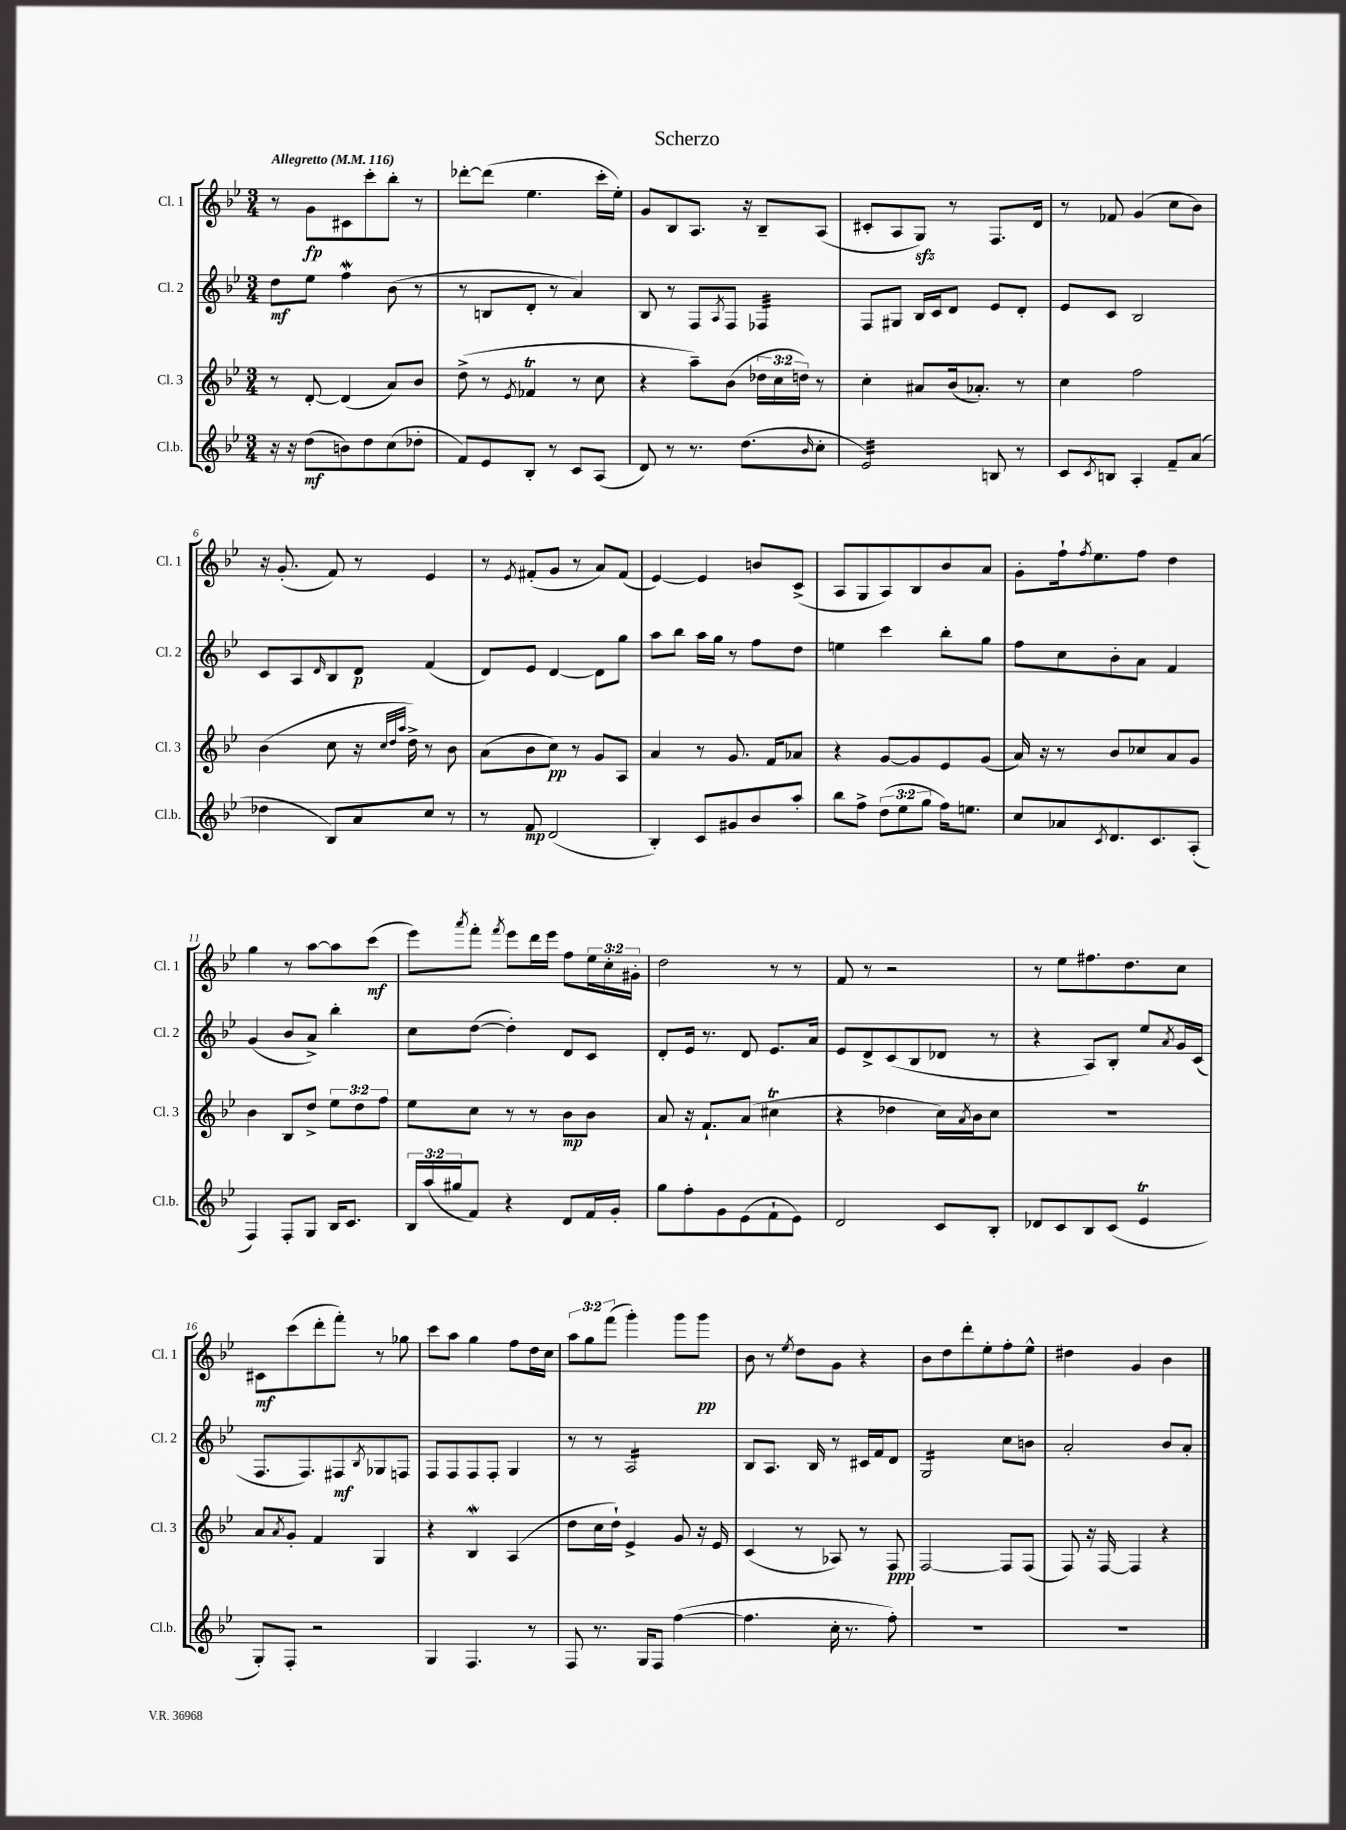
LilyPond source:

\header { title = "Scherzo" }
<<
\new StaffGroup <<
\new Staff = "s0" \with { instrumentName = "Cl. 1" shortInstrumentName = "Cl. 1" } {
    \clef treble \key bes \major \numericTimeSignature \time 3/4 \override Staff.TupletNumber.text = #tuplet-number::calc-fraction-text \tempo "Allegretto" 4 = 116
    r8 g'8\fp cis'8 c'''8-. bes''8-. r8 |
    des'''8~-. des'''8( ees''4. c'''16-. ees''16-.) |
    g'8 bes8 a8. r16 bes8-- a8( |
    cis'8-. a8 g8\sfz) r8 f8. d'16 |
    r8 fes'8 g'4( c''8 bes'8) |
    r16 g'8.-.( f'8) r8 ees'4 |
    r8 \acciaccatura { ees'8 } fis'8-.( g'8 r8 a'8) fis'8( |
    ees'4~) ees'4 b'8 c'8->( |
    a8 g8 a8) bes8 bes'8 a'8 |
    g'8-. f''16-! \acciaccatura { f''8 } ees''8. f''8 d''4 |
    g''4 r8 a''8~ a''8 c'''8\mf( |
    ees'''8) \acciaccatura { a'''8 } f'''8-. \acciaccatura { f'''8 } ees'''8 d'''16 ees'''16 f''8 \tuplet 3/2 { ees''16 c''16-. gis'16-. } |
    d''2 r8 r8 |
    f'8 r8 r2 |
    r8 ees''8 fis''8. d''8. c''8 |
    cis'8\mf c'''8( d'''8-. f'''8-.) r8 ges''8 |
    c'''8 a''8 g''4 f''8 d''16 c''16 |
    \tuplet 3/2 { a''8 g''8 f'''8( } g'''4-.) g'''8 g'''8\pp |
    bes'8 r8 \acciaccatura { ees''8 } d''8 g'8 r4 |
    bes'8 d''8 d'''8-. ees''8-. f''8-. ees''8-^ |
    dis''4 g'4 bes'4 \bar "|." |
}
\new Staff = "s1" \with { instrumentName = "Cl. 2" shortInstrumentName = "Cl. 2" } {
    \clef treble \key bes \major \numericTimeSignature \time 3/4
    d''8\mf ees''8 f''4\mordent bes'8( r8 |
    r8 b8 d'8-. r8 a'4) |
    bes8 r8 f8 \acciaccatura { a8 } f8 fes4:32 |
    f8 gis8 bes16 c'16 d'8 ees'8 d'8-. |
    ees'8 c'8 bes2 |
    c'8 a8 \grace { d'16 } bes8 d'8\p f'4( |
    d'8) ees'8 d'4~ d'8 g''8 |
    a''8 bes''8 a''16 g''16 r8 f''8 d''8 |
    e''4 c'''4 bes''8-. g''8 |
    f''8 c''8 bes'8-. a'8 f'4 |
    g'4( bes'8 a'8->) bes''4-. |
    c''8 d''8~( d''4-.) d'8 c'8 |
    d'8-. ees'16 r8. d'8 ees'8. a'16 |
    ees'8 d'8-> c'8( bes8 des'8 r8 |
    r4 a8) bes8-. ees''8 \acciaccatura { a'8 } g'16 c'16( |
    f8. f8.) fis8\mf \acciaccatura { bes8 } ges8 f8 |
    f8 f8 f8 f8-. g4 |
    r8 r8 a2:16 |
    bes8 a8. bes16 r8 cis'16 f'16 d'8 |
    g2:16 c''8 b'8 |
    a'2-. bes'8 a'8-. \bar "|." |
}
\new Staff = "s2" \with { instrumentName = "Cl. 3" shortInstrumentName = "Cl. 3" } {
    \clef treble \key bes \major \numericTimeSignature \time 3/4 \override Staff.TupletNumber.text = #tuplet-number::calc-fraction-text
    r8 d'8~-. d'4( a'8) bes'8 |
    d''8->( r8 \acciaccatura { ees'8 } fes'4\trill r8 c''8 |
    r4 a''8--) bes'8( \tuplet 3/2 { des''16 c''16 d''16) } r8 |
    c''4-. ais'8 bes'16( aes'8.-.) r8 |
    c''4 f''2 |
    bes'4( c''8 r16 \grace { c''32 d''32 a''32 } d''16->) r8 bes'8 |
    a'8( bes'8 c''8\pp) r8 g'8 a8 |
    a'4 r8 g'8. f'16 aes'8 |
    r4 g'8~ g'8 ees'8 g'8( |
    a'16) r16 r8 bes'8 ces''8 a'8 g'8 |
    bes'4 bes8 d''8-> \tuplet 3/2 { ees''8 d''8 f''8 } |
    ees''8 c''8 r8 r8 bes'8\mp bes'8 |
    a'8 r16 f'8.-! a'8( cis''4\trill |
    r4 des''4 c''16) \acciaccatura { a'8 } bes'16 c''8 |
    R2. |
    a'8 \acciaccatura { a'8 } g'8-. f'4 g4 |
    r4 bes4\mordent a4( |
    d''8 c''16 d''16-!) ees'4-> g'8 r16 ees'16 |
    c'4( r8 aes8) r8 f8\ppp |
    f2~ f8 f8( |
    f8) r16 f16~ f4 r4 \bar "|." |
}
\new Staff = "s3" \with { instrumentName = "Cl.b." shortInstrumentName = "Cl.b." } {
    \clef treble \key bes \major \numericTimeSignature \time 3/4 \override Staff.TupletNumber.text = #tuplet-number::calc-fraction-text
    r16 r16 d''8\mf( b'8) d''8 c''8( des''8-. |
    f'8) ees'8 bes8-. r8 c'8 a8( |
    d'8) r8 r8. d''8.( \grace { bes'16 } c''8-. |
    ees'2:32) b8 r8 |
    c'8 \acciaccatura { c'8 } b8 a4-. f'8-- a'8( |
    des''4 bes8) a'8 c''8 r8 |
    r8 f'8\mp d'2( |
    bes4-.) c'8 gis'8 bes'8 a''8-. |
    bes''8 f''8-> \tuplet 3/2 { d''8( ees''8 g''8 } f''16) e''8. |
    c''8 aes'8 \acciaccatura { c'8 } d'8. c'8. a8-.( |
    f4) f8-. g8 bes16 c'8. |
    \tuplet 3/2 { bes16 a''16( gis''16 } f'8) r4 d'8 f'16 g'16-. |
    g''8 f''8-. g'8 ees'8( f'8-! ees'8) |
    d'2 c'8 bes8-. |
    des'8 c'8 bes8 c'8( ees'4\trill |
    g8-.) f8-. r2 |
    g4 f4. r8 |
    f8 r8. g16 f8 f''4~( |
    f''4. c''16-. r8. f''8-.) |
    R2. |
    R2. \bar "|." |
}
>>
>>
